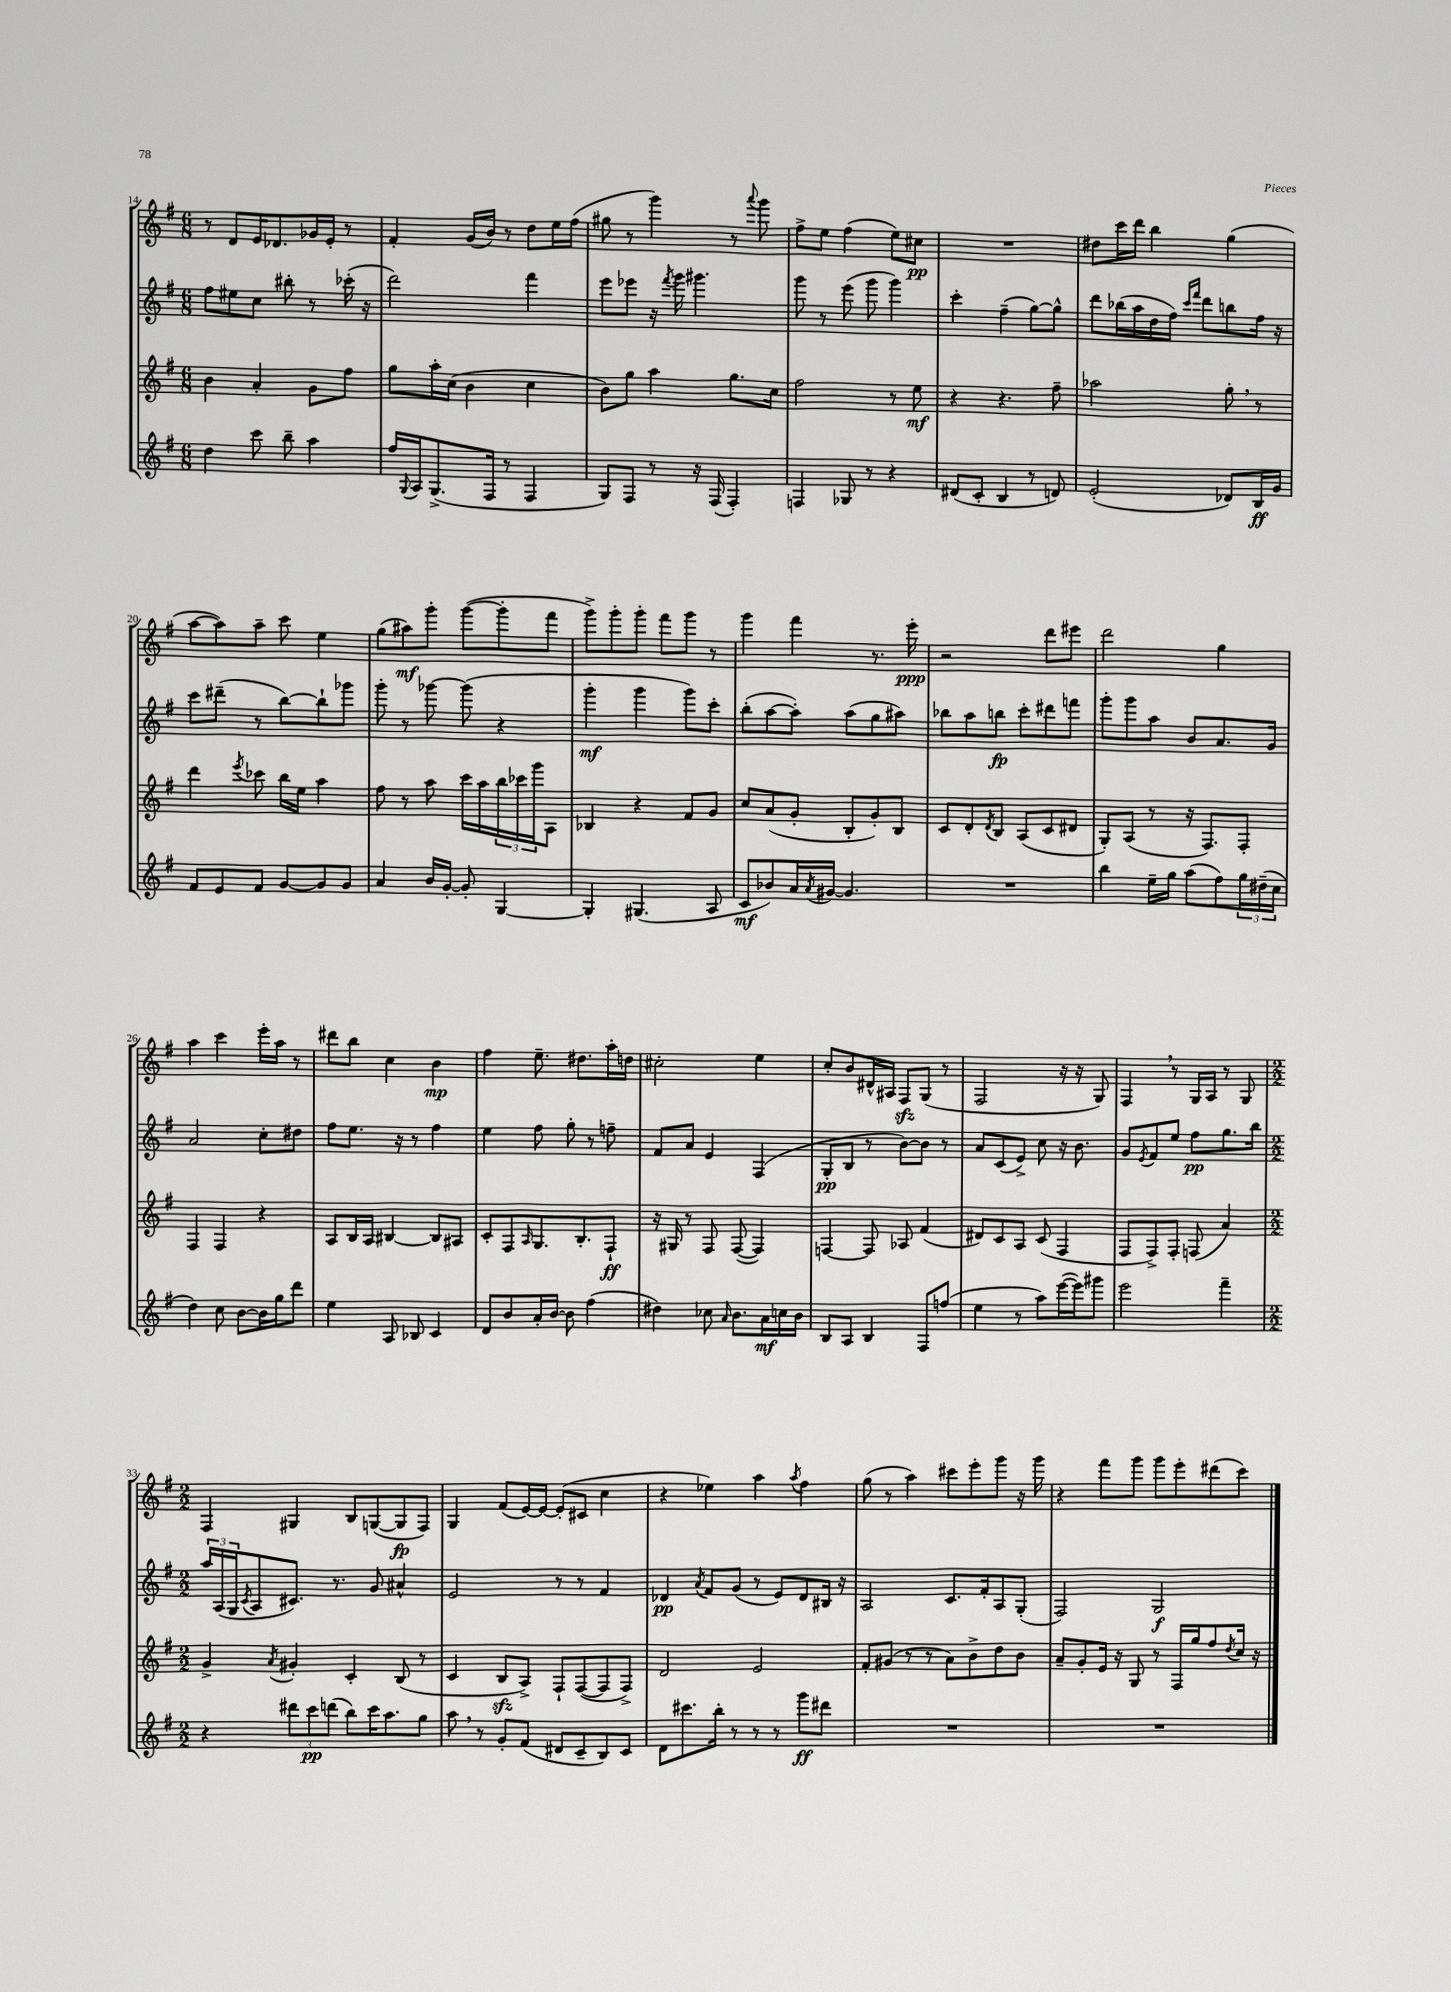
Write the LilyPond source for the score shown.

<<
\new StaffGroup <<
\new Staff = "s0" {
    \clef treble \key g \major \numericTimeSignature \time 6/8
    r8 d'8 e'16 des'8. ges'16 e'16-. r8 |
    fis'4-. g'16( b'16) r8 d''8 e''16 fis''16( |
    gis''8 r8 g'''4) r8 \appoggiatura { a'''8 } g'''8 |
    fis''8-> e''8 fis''4( e''8) cis''8\pp |
    R2. |
    dis''8 c'''16 d'''16 b''4 g''4( |
    a''8~ a''8) a''8-- c'''8 e''4 |
    g''8( ais''8\mf) g'''8-. g'''8~( g'''8-. fis'''8 |
    g'''8->) g'''8-. g'''8-. fis'''8 g'''8 r8 |
    g'''4 fis'''4 r8. e'''16-.\ppp |
    r2 d'''8 eis'''8 |
    d'''2 g''4 |
    a''4 c'''4 e'''16-. a''16 r8 |
    dis'''8 b''8 c''4 b'4\mp |
    fis''4 e''8.-- dis''8. a''16-. d''16 |
    cis''2-. e''4 |
    c''8-. b'8 dis'16-^ ais16 fis8\sfz g8( r8 |
    fis2 r16 r16 g8) |
    fis4 \breathe r8 g16 a16 r8 g8 |
    \numericTimeSignature \time 2/2 fis4 gis4 b8 g8~( g8\fp fis8) |
    g4 fis'8( e'16~) e'16~ e'8-.( cis'8 c''4 |
    r4 ees''4) a''4 \acciaccatura { a''8 } fis''4 |
    g''8( r8 a''4) cis'''8 e'''8-. g'''8 r16 g'''16 |
    r4 fis'''8 g'''8 g'''8 e'''8-. dis'''8( c'''8) \bar "|." |
}
\new Staff = "s1" {
    \clef treble \key g \major \numericTimeSignature \time 6/8
    fis''8 eis''8 c''8 bis''8-. r8 ces'''16-.( r16 |
    d'''2) fis'''4 |
    e'''8 ees'''8 r16 \acciaccatura { fis'''8 } g'''16 gis'''4. |
    g'''8 r8 e'''8( g'''8 g'''4) |
    c'''4-. fis''4--( g''8~) g''8-^ |
    d'''8 bes''16( a''16 d''16 fis''16) \grace { c'''16 fis'''16 } d'''8 b''8 fis''16 r16 |
    c'''8 dis'''8--( r8 b''8~) b''8-! ges'''8 |
    g'''8-. r8 ges'''8~ ges'''8( r4 |
    g'''4-.\mf g'''4 g'''8) c'''8-. |
    b''8-.( a''8~ a''8-.) a''8( g''8 ais''8) |
    bes''8 a''8 b''8\fp c'''8-. dis'''8 f'''8 |
    g'''8-. g'''8 a''8 b'8 a'8. g'16 |
    a'2 c''8-. dis''8 |
    fis''8 e''8. r16 r8 fis''4 |
    e''4 fis''8 g''8-. r8 f''8-- |
    fis'8 a'8 e'4 fis4( |
    g8-.\pp b8 r8 b'8~) b'8 r8 |
    a'8 c'8( e'8->) c''8 r16 b'8. |
    g'8 \acciaccatura { e'8 } fis'8 e''8 fis''8\pp g''8. b''16 |
    \numericTimeSignature \time 2/2 \tuplet 3/2 { a''16 a16( g16 } \acciaccatura { c'8 } a8 cis'8.) r8. g'8 ais'4-^ |
    e'2 r8 r8 fis'4 |
    des'4\pp \acciaccatura { a'8 } fis'8 g'8( r8 e'8) des'8 bis16 r16 |
    a2 c'8. fis'16-. a8 g8-.( |
    fis2) g2\f \bar "|." |
}
\new Staff = "s2" {
    \clef treble \key g \major \numericTimeSignature \time 6/8
    b'4 a'4-. g'8 fis''8 |
    g''8 a''16-. c''16( b'4 c''4 |
    b'8) g''8 a''4 g''8. c''16 |
    fis''2 r8 e''8\mf |
    r4 r4. fis''8-- |
    aes''2 g''8-. \breathe r8 |
    d'''4 \acciaccatura { e'''8 } ces'''8 b''16 e''16 a''4 |
    fis''8 r8 a''8 c'''16 a''16 \tuplet 3/2 { b''16 ces'''16 g'''16 } a8 |
    bes4 r4 fis'8 g'8 |
    c''8 a'8( g'8-. b8-. g'8-.) b8 |
    c'8 d'8-. \acciaccatura { d'8 } b8 a8( c'8 dis'8 |
    g8-.) a8( r8 r16 fis8.) fis8-. |
    fis4 fis4 r4 |
    a8 b16 a16 bis4~ bis8 ais8 |
    c'8-. fis8 \grace { a16 } g8. b8.-. fis8-!\ff |
    r16 gis16 r8 fis8 fis8~( fis4) |
    f4~ f8 aes8 fis'4( |
    dis'8) c'8 a8 c'8( fis4 |
    fis8 fis8->) fis8-. f8( a'4) |
    \numericTimeSignature \time 2/2 g'4-> \acciaccatura { a'8 } gis'4-. c'4-. b8( r8 |
    c'4 b8\sfz a8->) fis8-! fis8~( fis8 fis8->) |
    d'2 e'2 |
    fis'8-. gis'8( r8 r8 a'8) b'8-> d''8 b'8 |
    a'8-- g'8-. e'16 r16 g8 r8 fis16 g''16 fis''8 \acciaccatura { d''8 } c''16 r16 \bar "|." |
}
\new Staff = "s3" {
    \clef treble \key g \major \numericTimeSignature \time 6/8
    d''4 c'''8 b''8-- a''4 |
    fis''16 \appoggiatura { g8 } a16 g8.->( fis16 r8 fis4 |
    g8) fis8 r8 r16 fis16( fis4-.) |
    f4 ges8 r8 r4 |
    dis'8( c'8-. b4 r8 d'8) |
    e'2-.( des'8) b16\ff g'16 |
    fis'8 e'8 fis'8 g'8~ g'8 g'8 |
    a'4 b'16 g'16~-. g'8-. g4~ |
    g4-. gis4.( a8 |
    c'8\mf bes'8) a'16 \acciaccatura { a'8 } gis'16~ gis'4. |
    R2. |
    b''4 e''16-- g''16 a''8( fis''8) \tuplet 3/2 { g''16 dis''16--( c''16 } |
    d''4) c''8 b'8~ b'16 g''16 d'''8 |
    e''4 a8 bes8 c'4 |
    d'8 b'8 a'16-. b'16~ b'8 fis''4( |
    dis''4) ces''8 \grace { a'16 } b'8. a'16\mf c''16 b'16 |
    b8 a8 b4 fis8 f''8( |
    e''4 r8 a''8) e'''16~( e'''16) gis'''8 |
    e'''2 fis'''4-- |
    \numericTimeSignature \time 2/2 r4 \tuplet 3/2 { dis'''8 c'''8\pp d'''8( } b''8) c'''16 a''8. g''8 |
    a''8 \breathe r8 g'8-. fis'8( dis'8 c'8-- b8) c'8 |
    d'8 cis'''8. b''16-. r8 r8 r8 g'''8\ff dis'''8 |
    R1 |
    R1 \bar "|." |
}
>>
>>
\layout { \context { \Score currentBarNumber = #14 } }
